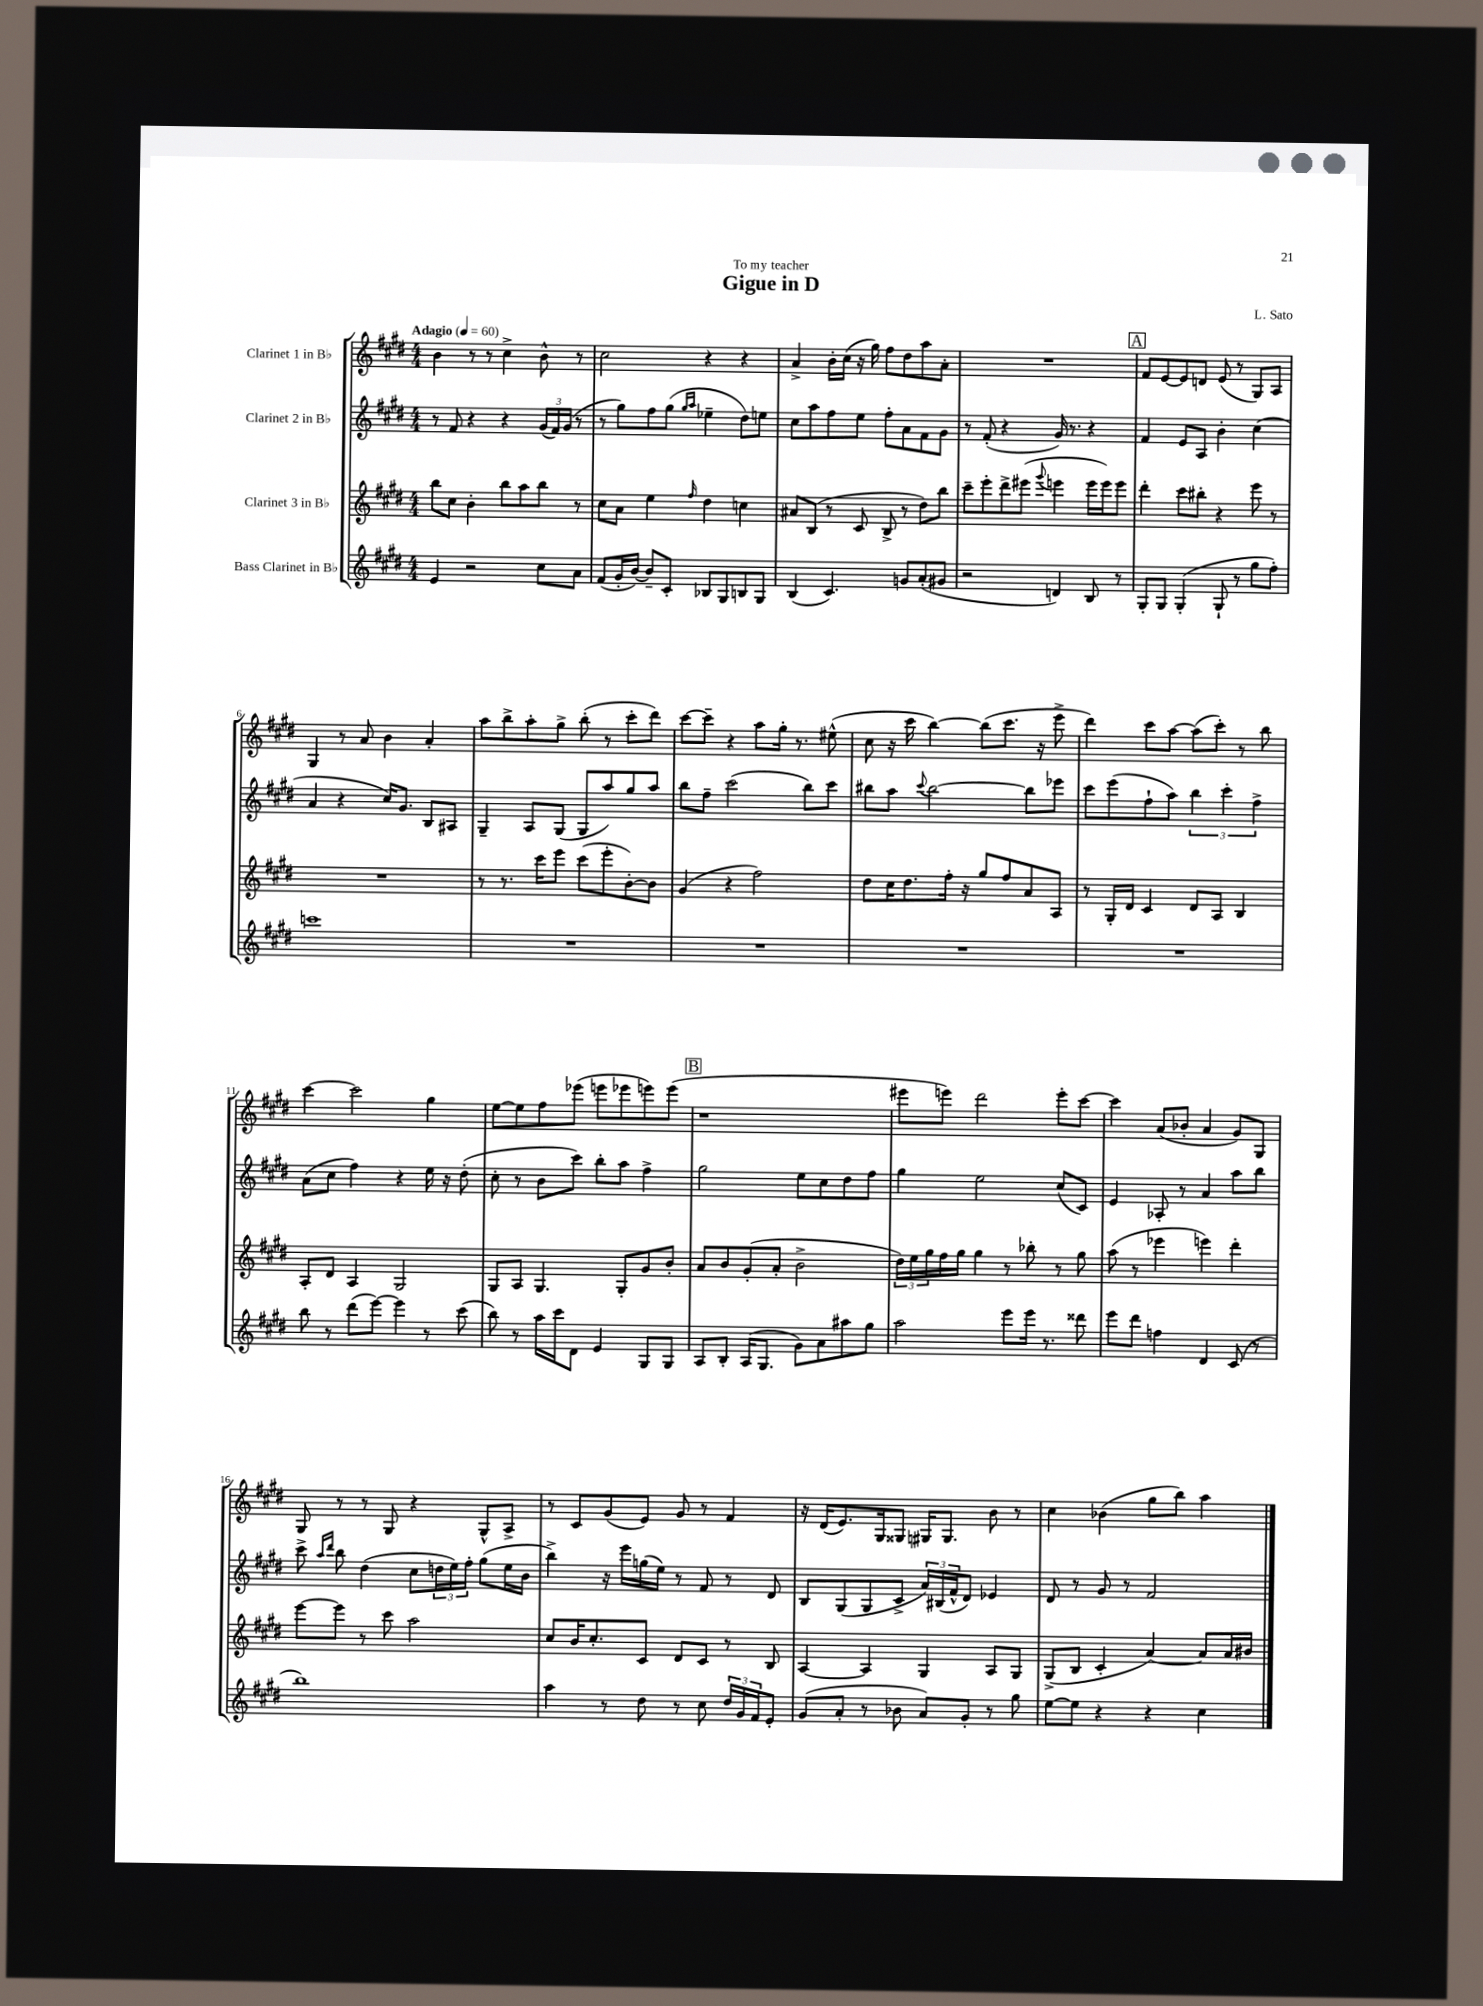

**kern	**kern	**kern	**kern
*part4	*part3	*part2	*part1
*staff4	*staff3	*staff2	*staff1
*I"Bass Clarinet in B♭	*I"Clarinet 3 in B♭	*I"Clarinet 2 in B♭	*I"Clarinet 1 in B♭
*clefG2	*clefG2	*clefG2	*clefG2
*k[f#c#g#d#]	*k[f#c#g#d#]	*k[f#c#g#d#]	*k[f#c#g#d#]
*M4/4	*M4/4	*M4/4	*M4/4
*MM60	*MM60	*MM60	*MM60
=1	=1	=1	=1
!	!	!	!LO:TX:a:B:t=Adagio
4e/	8bb\L	8r	4b\
.	8cc#\J	8f#/	.
2r	4b'\	4r	8r
.	.	.	8r
.	8bb\L	4r	4cc#^\
.	8aa\	.	.
8cc#\L	8bb\J	(24g#/LL	8b^^\
.	.	24f#/)	.
.	.	(24g#/JJ	.
8a\J	8r	8r	8r
=2	=2	=2	=2
(8f#/L	8cc#\L	8r	2cc#\
16g#'/L	8a\J	8gg#\L)	.
[16b/JJ)	.	.	.
8b~/L]	4ee\	8ff#\	.
8c#'/J	.	(8gg#\J	.
.	.	16qqgg#/LL	.
.	16qqff#/	16qqaa/JJ	.
8B-X/L	4dd#\	4ee-X~\	4r
8G#/	.	.	.
8Bn/	4ccn\	8dd#\L)	4r
8G#/J	.	8een\J	.
=3	=3	=3	=3
(4B/	8a#X/L	8cc#\L	4a^/
.	(8B/J	8aa\	.
4.c#/)	8r	8ff#\	16b'\LL
.	.	.	(16cc#\JJ
.	8c#/	8ee\J	16r
.	.	.	16gg#\)
.	8B^/	8ff#'\L	8ff#\L
8gn/L	8r	8a\	8dd#\
(8a'/	8dd#\L)	8f#\	8aa\
8g#X/J	8bb\J	8g#\J	8a'\J
=4	=4	=4	=4
2r	8ccc#~\L	8r	1r
.	8eee'\	(8f#'/	.
.	8ddd#^\	4r	.
.	(8eee#X\J	.	.
.	8qqggg#/	.	.
4dn/)	4eeen\	16g#/)	.
.	.	8.r	.
8B/	16eee\LL	4r	.
.	16eee\J)	.	.
8r	8eee\J	.	.
!!LO:REH:place=s1:t=A
=5	=5	=5	=5
8G#'/L	4ddd#'\	4f#/	8f#/L
8G#/J	.	.	[8e/
(4G#'/	8ccc#\L	8e/L	8e/]
.	8bb#X'\J	8A/J	8dn/J
8G#`/	4r	4b'\	(8e/
8r	.	.	8r
8gg#\L	8eee\	(4cc#\	8G#/L)
8ff#'\J)	8r	.	8A/J
!!LO:LB:g=z
=6	=6	=6	=6
1cccn	1r	4a/	4G#/
.	.	4r	8r
.	.	.	8a/
.	.	16cc#/KL)	4b\
.	.	8.g#/J	.
.	.	8B/L	4a'/
.	.	8A#X/J	.
=7	=7	=7	=7
1r	8r	4G#~/	8aa\L
.	8.r	.	8bb^\
.	.	8A/L	8aa'\
.	16ccc#\KL	.	.
.	8eee\J	(8G#/J	8gg#^\J
.	(8ccc#\L	8G#/L	(8bb'\
.	8eee'\	8aa/)	8r
.	[8b'\)	8gg#/	8ccc#'\L
.	8b\J]	8aa/J	8ddd#\J)
=8	=8	=8	=8
1r	(4g#/	8bb\L	[8ccc#\L
.	.	8ff#~\J	8ccc#~\J]
.	4r	(2ccc#\	4r
.	2ff#\)	.	8aa\L
.	.	.	16gg#'\Jk
.	.	.	8.r
.	.	8bb\L)	.
.	.	8ccc#\J	(8ee#X^^\
=9	=9	=9	=9
1r	8dd#\L	8bb#X\L	8cc#\
.	16cc#\K	8aa\J	16r
.	8.dd#\	.	16ccc#\
.	.	8qqccc#/	.
.	.	[2bb#\	[4bb\)
.	16ff#'\Jk	.	.
.	16r	.	.
.	8gg#/L	.	(8bb\L]
.	8ff#/	.	8.ccc#\J
.	8a/	8bb#\L]	.
.	.	.	16r
.	8A/J	8eee-X\J	8eee^\
=10	=10	=10	=10
1r	8r	8ccc#\L	4ddd#\)
.	16G#'/LL	(8eee\	.
.	16d#/JJ	.	.
.	4c#/	8ff#`\	8ccc#\L
.	.	8aa\J)	[8aa\J
.	8d#/L	6bb\	(8aa\L]
.	8A/J	.	8ccc#'\J)
.	.	6ccc#'\	.
.	4B/	.	8r
.	.	6ff#^\	.
.	.	.	8bb\
!!LO:LB:g=z
=11	=11	=11	=11
8bb\	8A'/L	(8a\L	[4ccc#\
8r	8d#/J	8cc#\J	.
(8ddd#\L	4A/	4ff#\)	2ccc#\]
[8eee\J)	.	.	.
4eee\]	2G#/	4r	.
8r	.	16ee\	4gg#\
.	.	16r	.
(8ccc#\	.	(8dd#'\	.
=12	=12	=12	=12
8bb\)	8G#/L	8cc#'\	[8ee\L
8r	8A/J	8r	8ee\]
16aa\LL	4.G#/	8b\L	8ff#\
16ccc#\J	.	.	.
8d#\J	.	8ccc#\J)	(8eee-X\J
4e/	.	8bb'\L	8eeen\L
.	8G#'/L	8aa\J	8eee-X\
8G#/L	8g#/	4ff#^\	8eeen\)
8G#/J	8b'/J	.	(8eee\J
!!LO:REH:place=s1:t=B
=13	=13	=13	=13
8A/L	8a/L	2gg#\	1r
8B'/J	8b/	.	.
(16A/KL	(8g#'/	.	.
8.G#/J	.	.	.
.	8a'/J	.	.
8g#\L)	2b^\	8ee\L	.
8a\	.	8cc#\	.
8aa#X\	.	8dd#\	.
8gg#\J	.	8ff#\J	.
=14	=14	=14	=14
2aa\	24dd#\LL)	4gg#\	8eee#X\L
.	24ee\	.	.
.	24gg#\	.	.
.	16ff#\	.	8eeen\J)
.	16gg#\JJ	.	.
.	4gg#\	2ee\	2ddd#\
8eee\L	8r	.	.
16eee\Jk	8bb-X'\	.	.
8.r	.	.	.
.	8r	(8cc#/L	8eee'\L
8ddd##X\	8gg#\	8c#/J)	[8ccc#\J
=15	=15	=15	=15
8eee\L	(8aa\	4e/	4ccc#\]
8ddd#\J	8r	.	.
4ffn\	4eee-X\	8A-X'/	(8a/L
.	.	8r	8b-X'/J
4d#/	4eeen\)	4a/	4a/
(8c#/	4ddd#'\	8aa\L	8g#/L)
8r	.	8bb\J	8G#/J
!!LO:LB:g=z
=16	=16	=16	=16
1bb)	[8eee\L	8ccc#^\	8G#/
.	.	16qqaa/LL	.
.	.	16qqddd#/JJ	.
.	8eee\J]	8bb\	8r
.	8r	(4dd#\	8r
.	8ccc#\	.	8G#/
.	2aa\	8cc#\L	4r
.	.	24ddn\L	.
.	.	24ee\)	.
.	.	24ff#'\JJ	.
.	.	(8gg#\L	8G#^^/L
.	.	16ee\L	8A^/J
.	.	16b\JJ	.
=17	=17	=17	=17
4aa\	8cc#/L	4bb^\)	8r
.	16b/K	.	8c#/L
.	8.cc#'/	.	.
8r	.	16r	(8g#/
.	.	16eee\LL	.
8dd#\	8c#/J	(16ggn\	8e/J)
.	.	16ee\JJ)	.
8r	8d#/L	8r	8g#/
8cc#\	8c#/J	8f#/	8r
24dd#/LL	8r	8r	4f#/
24g#/	.	.	.
24f#/J	.	.	.
8e'/J	8B/	8d#/	.
=18	=18	=18	=18
(8g#/L	[4A/	8B/L	16r
.	.	.	(16d#/KL
8a'/J	.	(8G#/	8.e/)
8r	4A/]	8G#/	.
.	.	.	16G#/k
8b-X\	.	8c#^/J	8G##X/J
8a/L)	4G#/	24a/LL)	16G#X/KL
.	.	(24B#X/	.
.	.	.	8.G#/J
.	.	24f#^^/J	.
8g#'/J	.	8d#/J)	.
8r	8A/L	4e-X/	8b\
8gg#\	8G#/J	.	8r
=19	=19	=19	=19
[8ee\L	(8G#^/L	8d#/	4cc#\
8ee\J]	8B/J	8r	.
4r	4c#'/	8g#/	(4b-X\
.	.	8r	.
4r	[4a/)	2f#/	8gg#\L
.	.	.	8bb\J)
4cc#\	8a/L]	.	4aa\
.	16a/L	.	.
.	16b#X/JJ	.	.
==	==	==	==
*-	*-	*-	*-
